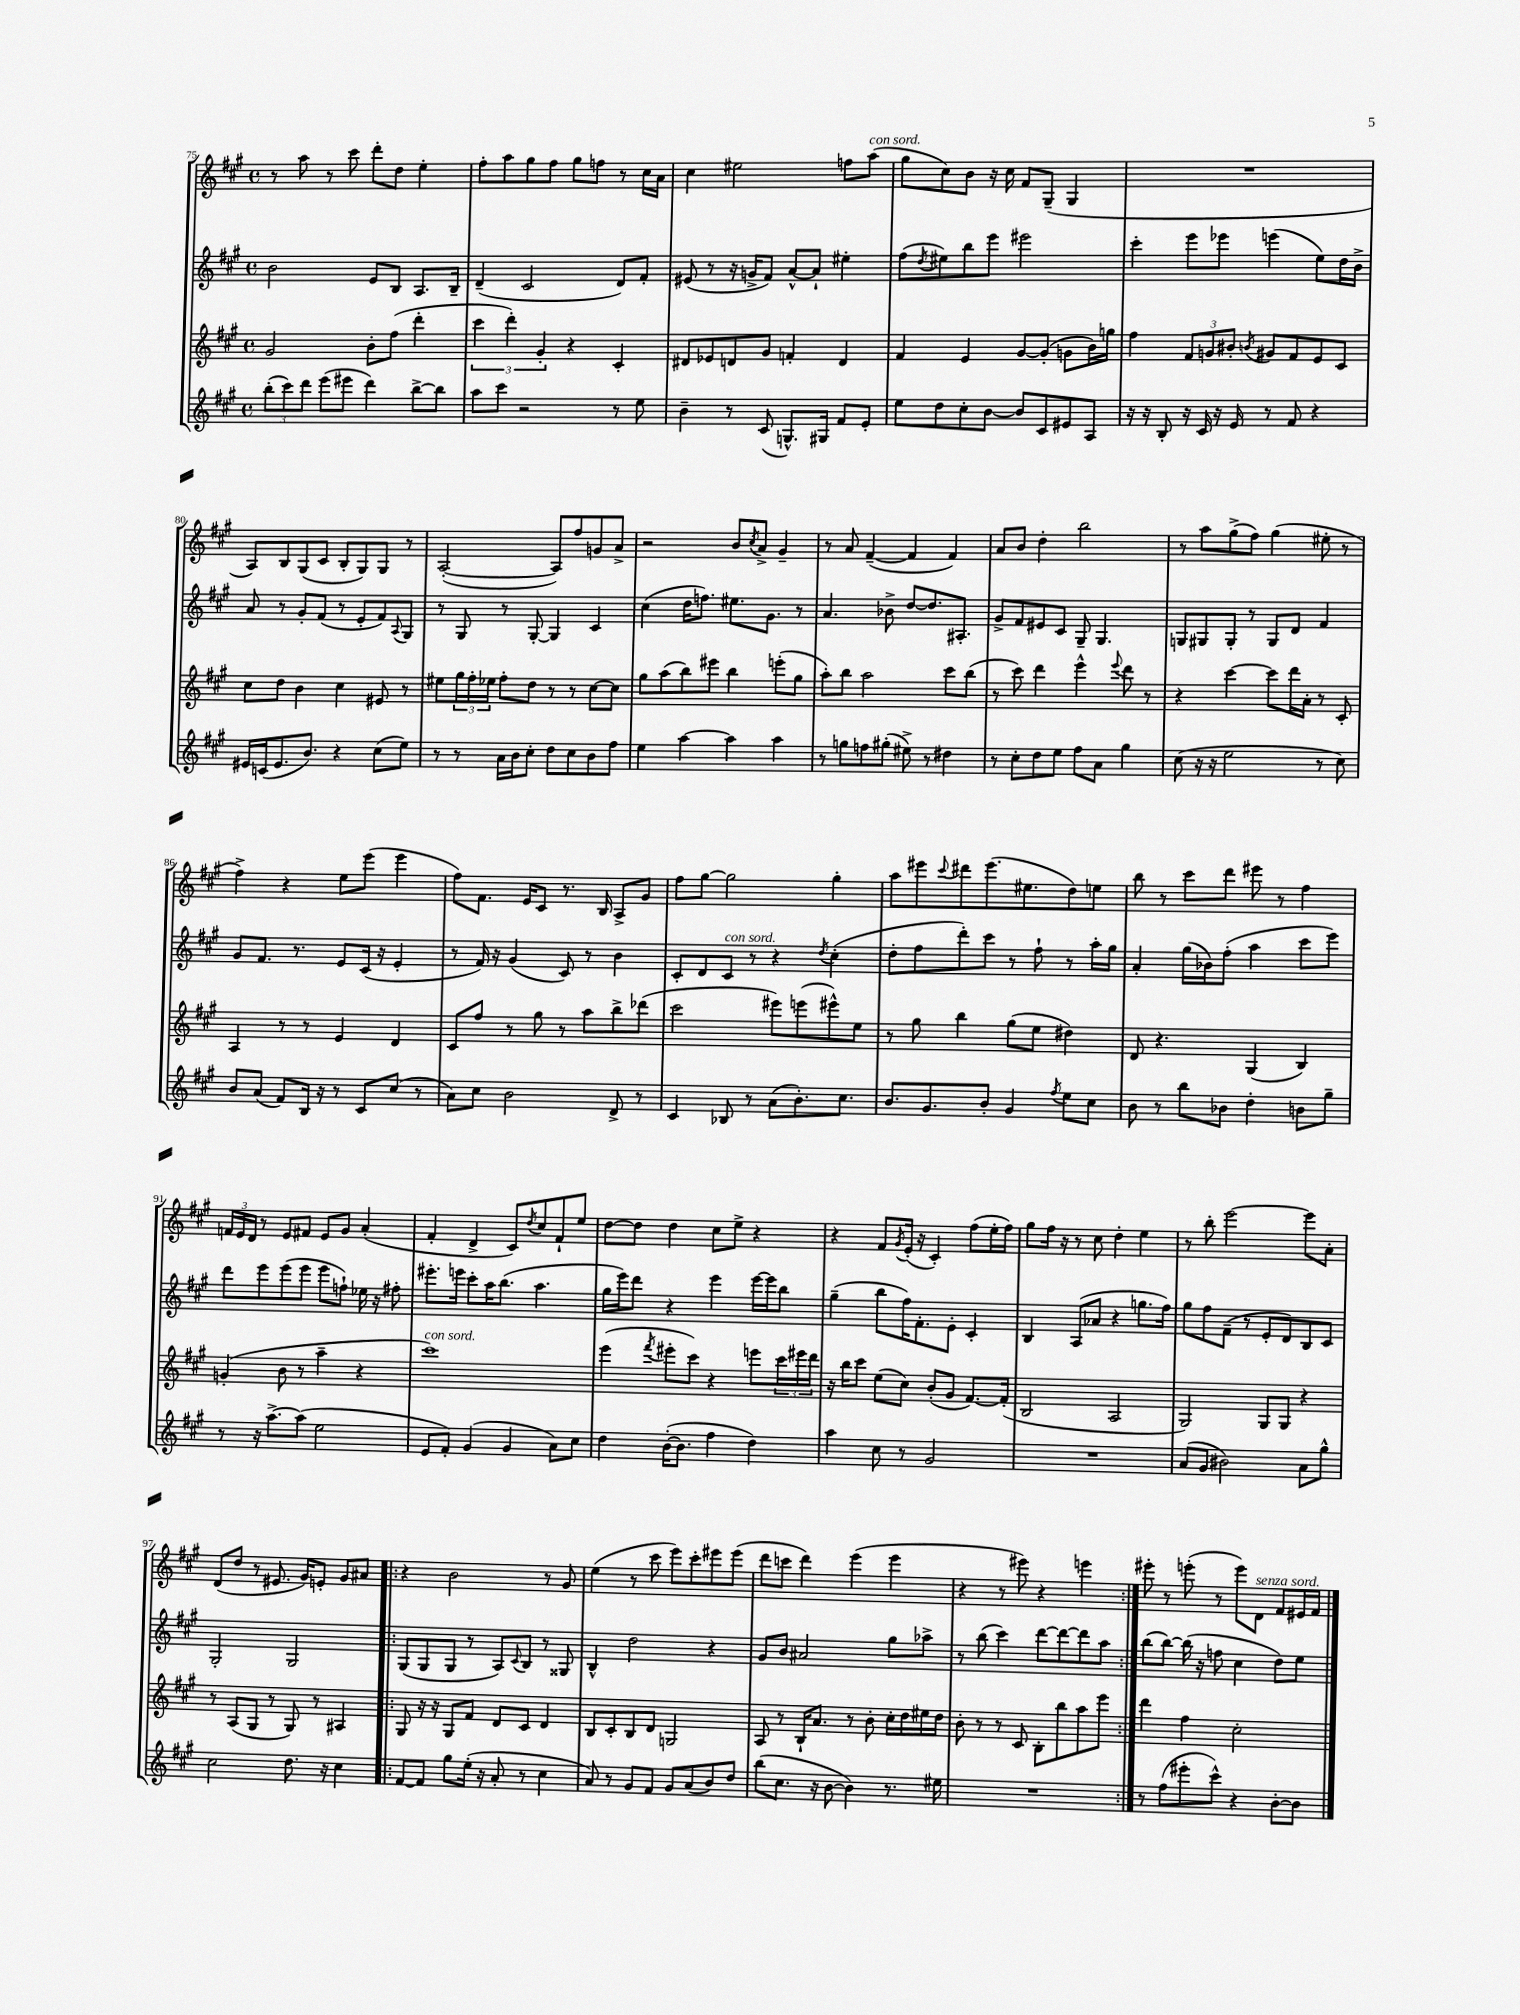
<<
\new StaffGroup <<
\new Staff = "s0" {
    \clef treble \key a \major \defaultTimeSignature \time 4/4
    r8 a''8 r8 cis'''8 d'''8-. d''8 e''4-. |
    fis''8-. a''8 gis''8 fis''8 gis''8 f''8 r8 cis''16 a'16 |
    cis''4 eis''2 f''8 a''8^\markup { \italic "con sord." }( |
    gis''8 cis''8) b'8 r16 cis''16 fis'8 gis8--( gis4 |
    R1 |
    a8) b8 gis8( cis'8 b8-. gis8) gis8 r8 |
    a2~-.( a8) fis''8 g'8 a'8-> |
    r2 b'8 \acciaccatura { cis''8 } a'8-> gis'4-- |
    r8 a'8 fis'4~--( fis'4 fis'4) |
    a'8 b'8 d''4-. b''2 |
    r8 a''8 gis''8->( fis''8) gis''4( eis''8-. r8 |
    fis''4->) r4 e''8 e'''8( e'''4 |
    fis''8) fis'8. e'16 cis'8 r8. b16 a8-> gis'8 |
    fis''8 gis''8~ gis''2 gis''4-. |
    a''8 eis'''8 \appoggiatura { cis'''8 } dis'''8 eis'''8.( eis''8. d''8) e''8 |
    b''8 r8 cis'''8 d'''8 eis'''8 r8 fis''4 |
    \tuplet 3/2 { f'16 e'16 d'16 } r8 e'8 fis'8 e'8 gis'8 a'4-.( |
    fis'4-. d'4-> cis'8) \acciaccatura { d''8 } cis''8 fis'8-! e''8 |
    d''8~ d''8 d''4 cis''8 e''8-> r4 |
    r4 fis'8 \acciaccatura { gis'8 } e'16-.( r16 cis'4-.) fis''8( e''16-. fis''16) |
    gis''8 fis''16 r16 r8 cis''8 d''4-. e''4 |
    r8 b''8-. e'''2~ e'''8 a'8-. |
    d'8( d''8 r8 eis'8. gis'16) e'8-. gis'8 ais'8 |
    \repeat volta 2 { r4 b'2 r8 gis'8 |
    e''4( r8 cis'''8 e'''8) cis'''8-. eis'''8 eis'''8( |
    d'''8 c'''8 d'''4) e'''4( e'''4 |
    r4 r8 eis'''8) r4 e'''4 | }
    eis'''8-. r8 e'''8-.( r8 e'''8) d'8^\markup { \italic "senza sord." } fis'8 eis'16 fis'16 \bar "|." |
}
\new Staff = "s1" {
    \clef treble \key a \major \defaultTimeSignature \time 4/4
    b'2 e'8 b8 a8. b16-- |
    d'4--( cis'2 d'8) fis'8-. |
    eis'8( r8 r16 g'16-> fis'8) a'8~-^ a'8-! eis''4-. |
    fis''8( \acciaccatura { d''8 } eis''8) b''8 e'''8 eis'''2 |
    cis'''4-. e'''8 ees'''8 e'''4( e''8) d''16 b'16-> |
    a'8 r8 gis'8-. fis'8( r8 e'8-. fis'8) \appoggiatura { a8 } gis8 |
    r8 gis8 r8 gis8~-. gis4 cis'4 |
    cis''4( d''16 f''8.) eis''8. gis'8. r8 |
    a'4. bes'8-> d''8~ d''8. ais8.-. |
    gis'8-> fis'8 eis'8 cis'8 gis8-- gis4. |
    g8 gis8 gis8-. r8 gis8 d'8 fis'4 |
    gis'8 fis'8. r8. e'8 cis'16( r16 e'4-. |
    r8 fis'16) r16 gis'4( cis'8) r8 b'4 |
    cis'8-. d'8 cis'8^\markup { \italic "con sord." } r8 r4 \acciaccatura { d''8 } cis''4-.( |
    d''8-. fis''8 d'''8-.) cis'''8 r8 fis''8-! r8 a''16-. gis''16 |
    a'4-. gis''16( bes'16) fis''8-.( a''4 cis'''8 e'''8) |
    d'''8 e'''8 e'''8( e'''8 e'''8 f''8-!) ees''16 r16 fis''8-. |
    eis'''8.-. e'''16 cis'''8-. a''16 b''8.( a''4. |
    gis''16 e'''16) d'''8 r4 e'''4 e'''16~ e'''16 b''8 |
    gis''4--( b''8 fis''16) fis'8.-. e'8-. cis'4-. |
    b4 a8( aes'8 r4 g''8. fis''16) |
    gis''8 fis''8 fis'8--( r8 e'8-. d'8) b8 cis'8 |
    gis2-. gis2 |
    \repeat volta 2 { gis8( gis8 gis8 r8 a8) \appoggiatura { cis'8 } b8 r8 gisis8 |
    b4-^ d''2 r4 |
    gis'8 b'8 ais'2 gis''8 aes''8-> |
    r8 b''8( cis'''4) d'''8~ d'''8~ d'''8 a''8 | }
    b''8( b''8~) b''16( r16 f''8 cis''4 d''8) e''8 \bar "|." |
}
\new Staff = "s2" {
    \clef treble \key a \major \defaultTimeSignature \time 4/4
    gis'2 b'8-. fis''8( d'''4-. |
    \tuplet 3/2 { cis'''4 d'''4-.) gis'4-. } r4 cis'4-. |
    dis'8 ees'8 d'8 gis'8 f'4-. d'4 |
    fis'4 e'4 gis'8~ gis'8-.( g'8 b'16) g''16 |
    fis''4 \tuplet 3/2 { fis'8 g'8 bis'8-. } \acciaccatura { b'8 } gis'8 fis'8 e'8 cis'8 |
    cis''8 d''8 b'4 cis''4 eis'8 r8 |
    eis''8 \tuplet 3/2 { gis''16 fis''16-. ees''16 } fis''8-. d''8 r8 r8 cis''8~ cis''8 |
    gis''8 a''8( b''8) eis'''8 b''4 e'''8-.( gis''8 |
    a''8-.) b''8 a''2 cis'''8 b''8( |
    r8 cis'''8) d'''4 e'''4-^ \appoggiatura { e'''8 } d'''8 r8 |
    r4 cis'''4~ cis'''8 d'''16 a'16-. r8 cis'8-. |
    a4 r8 r8 e'4 d'4 |
    cis'8 fis''8 r8 gis''8 r8 a''8 b''8-> des'''8( |
    cis'''2 eis'''8) e'''8( eis'''8-^) e''8 |
    r8 gis''8 b''4 gis''8( e''8 dis''4) |
    d'8 r4. gis4( b4) |
    g'4-.( b'8 r8 a''4-- r4 |
    cis'''1^\markup { \italic "con sord." }) |
    e'''4( \acciaccatura { fis'''8 } eis'''8-. cis'''8) r4 e'''8 \tuplet 3/2 { cis'''16 eis'''16 d'''16 } |
    r16 b''16 cis'''8 e''8( cis''8) b'8-.( gis'8 fis'8.~) fis'16-.( |
    b2 a2 |
    gis2) gis8 gis8 r4 |
    r8 a8( gis8 r8 gis8) r8 ais4 |
    \repeat volta 2 { gis8 r16 r16 gis8 fis'8 d'8 cis'8 d'4 |
    b8 cis'8-. b8 d'8 g2 |
    a8 r8 b16-! a'8. r8 b'8-. cis''16-. d''16 eis''16 d''16 |
    b'8-. r8 r8 cis'8 b8-. b''8 a''8 e'''8 | }
    d'''4 fis''4 cis''2-. \bar "|." |
}
\new Staff = "s3" {
    \clef treble \key a \major \defaultTimeSignature \time 4/4
    \tuplet 3/2 { b''8-.( cis'''8) d'''8 } e'''8( eis'''8 d'''4) b''8~-> b''8 |
    a''8 cis'''8 r2 r8 e''8 |
    b'4-- r8 cis'8( g8.-^) gis16 fis'8 e'8-. |
    e''8 d''8 cis''8-. b'8~ b'8 cis'8 eis'8 a8 |
    r16 r16 b8-. r16 cis'16 r16 e'16 r8 fis'8 r4 |
    eis'16 c'16( eis'8. b'8.) r4 cis''8( e''8) |
    r8 r8 a'16 b'16 cis''8-. d''8 cis''8 b'8 fis''8 |
    e''4 a''4~ a''4 a''4 |
    r8 g''8 f''8 gis''8-.( eis''8->) r8 dis''4 |
    r8 cis''8-. d''8 e''8 fis''8 a'8 gis''4 |
    cis''8( r16 r16 e''2 r8 cis''8) |
    b'8 a'8( fis'8) b16 r16 r8 cis'8 cis''8( r8 |
    a'8) cis''8 b'2 d'8-> r8 |
    cis'4 bes8 r8 a'8( b'8.-.) cis''8. |
    b'8. gis'8. b'8-. gis'4 \acciaccatura { fis''8 } e''8 cis''8 |
    b'8 r8 b''8 bes'8 d''4-. b'8 gis''8-- |
    r8 r16 a''8.~-> a''8( e''2 |
    e'8 fis'8-.) gis'4( gis'4 a'8) cis''8 |
    d''4 b'16~-.( b'8. fis''4 d''4) |
    a''4 cis''8 r8 gis'2 |
    R1 |
    a'8( gis'8 bis'2) a'8 gis''8-^ |
    cis''2 d''8. r16 cis''4 |
    \repeat volta 2 { fis'8~ fis'8 gis''8 e''16-.( r16 a'8-. r8 cis''4 |
    a'8) r8 gis'8 fis'8 gis'8 a'8( b'8) d''8 |
    b''8( cis''8. r16 b'8~ b'4) r8. eis''16 |
    R1 | }
    r8 fis''8( eis'''8-. cis'''8-^) r4 b'8~-. b'8 \bar "|." |
}
>>
>>
\layout { \context { \Score currentBarNumber = #75 } }
